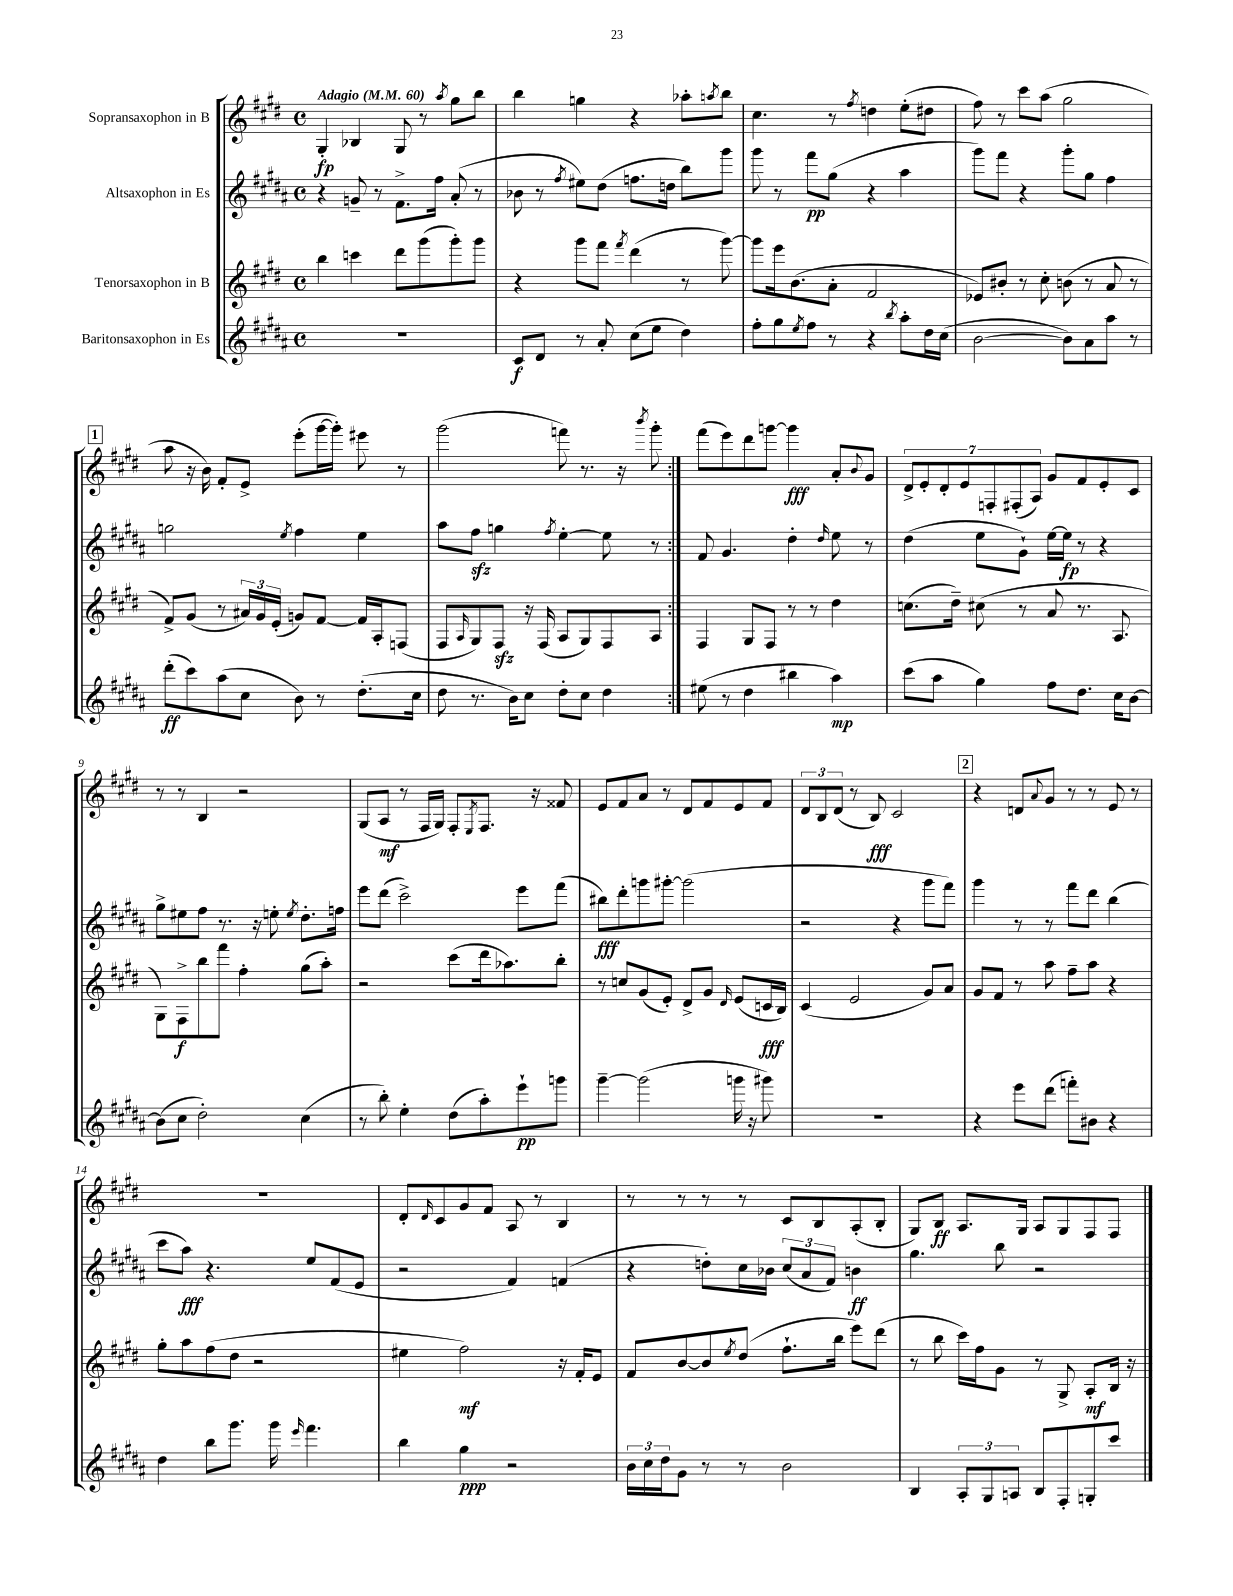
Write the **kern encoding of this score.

**kern	**kern	**kern	**kern
*staff4	*staff3	*staff2	*staff1
*clefG2	*clefG2	*clefG2	*clefG2
*k[f#c#g#d#a#]	*k[f#c#g#d#]	*k[f#c#g#d#a#]	*k[f#c#g#d#]
*M4/4	*M4/4	*M4/4	*M4/4
*met(c)	*met(c)	*met(c)	*met(c)
*MM60	*MM60	*MM60	*MM60
1r	4bb\	4r	4G#'/
.	4ccc\	8g~/	4B-/
.	.	8r	.
.	8ddd#\L	8.f#^\L	8G#/
.	(8ggg#\	.	8r
.	.	16ff#\Jk	.
.	.	.	8qaa/
.	8ggg#'\)	(8a#'/	8gg#\L
.	8ggg#\J	8r	8bb\J
=	=	=	=
8c#/L	4r	8b-\	4bb\
8d#/J	.	8r	.
.	.	8qff#/	.
8r	8ggg#\L	8ee#\L)	4gg\
8a#'/	8fff#\J	(8dd#\J	.
.	8qfff#/	.	.
(8cc#\L	(4ddd#\	8.ff\L	4r
8ee\J	.	.	.
.	.	16dd\Jk	.
4dd#\)	8r	8bb\L)	8aa-'\L
.	.	.	8qaa/
.	[8ggg#\)	8ggg#\J	8bb\J
=	=	=	=
8ff#'\L	8ggg#\]L	8ggg#\	4.cc#\
8gg#\	16eee\k	8r	.
.	(8.b\	.	.
8qee/	.	.	.
8ff#\J	.	8fff#\L	.
8r	8a'\J	(8gg#\J	8r
.	.	.	8qff#/
4r	2f#/	4r	4dd\
8qbb/	.	.	.
8aa#'\L	.	4aa#\	(8ee'\L
16dd#\L	.	.	8dd#\J
(16cc#\JJ	.	.	.
=	=	=	=
[2b\	8e-/L)	8ggg#\L)	8ff#\)
.	8b#'/J	8fff#\J	8r
.	8r	4r	8ccc#\L
.	8cc#'\	.	(8aa\J
8b\]L)	(8b\	8ggg#'\L	2gg#\
8a#\	8r	8gg#\J	.
8aa#\J	8a/	4ff#\	.
8r	8r	.	.
=	=	=	=
(8ddd#'\L	8f#^/L)	2gg\	8aa\
8ccc#\)	(8g#/J	.	16r
.	.	.	16b\)
(8aa#\	8r	.	8f#'/L
8cc#\J	24a#/LL)	.	8e^/J
.	24g#/	.	.
.	(24e'/JJ	.	.
.	.	8qee/	.
8b\)	8g/L)	4ff#\	(8eee'\L
8r	[8f#/J	.	[16ggg#\L
.	.	.	16ggg#'\]JJ)
(8.dd#'\L	16f#/]LL	4ee\	8eee#\
.	16A'/J	.	.
.	(8F/J	.	8r
16cc#\Jk	.	.	.
=	=	=	=
8dd#\	8F#/L	8aa#\L	(2ggg#\
.	16qqA/	.	.
8.r	8G#/)	8ff#\J	.
.	8F#/J	4gg\	.
16b\LK)	.	.	.
8cc#\J	16r	.	.
.	(16F#/	.	.
.	.	8qff#/	.
8dd#'\L	8A/L	[4ee'\	8fff\)
8cc#\J	8G#/)	.	8.r
4dd#\	8F#/	8ee\]	.
.	.	.	16r
.	.	.	8qbbb/
.	8A/J	8r	8ggg#'\
=:|!	=:|!	=:|!	=:|!
(8ee#\	4F#/	8f#/	(8fff#\L
8r	.	4.g#/	8eee\)
4dd#\	8G#/L	.	8ddd#\
.	8F#/J	.	[8ggg\J
4bb#\	8r	4dd#'\	4ggg\]
.	8r	.	.
.	.	16qqdd#/	.
4aa#\)	4dd#\	8ee\	8a'/L
.	.	.	8qqb/
.	.	8r	8g#/J
=	=	=	=
(8ccc#\L	(8.cc\L	(4dd#\	14d#^/L
.	.	.	14e'/
8aa#\J	.	.	.
.	.	.	14d#'/
.	16dd#~\Jk)	.	.
.	.	.	14e/
4gg#\)	(8cc#\	8ee\L	.
.	.	.	14F'/
.	.	.	(14F#'/
.	8r	8g#`\J)	.
.	.	.	14A/J)
8ff#\L	8a/	[16ee\LL	8g#/L
.	.	16ee\]JJ	.
8.dd#\J	8.r	8r	8f#/
.	.	4r	8e'/
16cc#\LK	8.A/	.	.
[8b\J	.	.	8c#/J
=	=	=	=
(8b\]L	8G#\L)	8gg#^\L	8r
8cc#\J	8F#^\	8ee#\	8r
2dd#'\)	8bb\	8ff#\J	4B/
.	8fff#\J	8.r	.
.	4ff#'\	.	2r
.	.	16r	.
.	.	8ee'\	.
.	.	8qee/	.
(4cc#\	(8gg#\L	8.dd#'\L	.
.	8aa'\J)	.	.
.	.	16ff\Jk	.
=	=	=	=
8r	2r	8eee\L	(8G#/L
8bb'\)	.	(8ddd#\J	8A/J
4ee'\	.	2ccc#^\)	8r
.	.	.	16F#/LL
.	.	.	16G#/JJ)
(8dd#\L	(8ccc#\L	.	8F#'/L
.	.	.	8qE/
8aa#'\)	16ddd#\k	.	8.F#/J
.	8.aa-\)	.	.
8eee`\	.	8eee\L	.
.	.	.	16r
8ggg\J	8bb'\J	(8fff#\J	8f##/
=	=	=	=
[4ggg#~\	8r	8bb#\L)	8e/L
.	8cc/L	8ddd#'\	8f#/
(2ggg#\]	(8g#/	8ggg\	8a/J
.	8e'/J)	[8ggg#'\J	8r
.	8d#^/L	(2ggg#\]	8d#/L
.	8g#/J	.	8f#/
.	16qqd#/	.	.
16ggg\	(8e/L	.	8e/
16r	.	.	.
8ggg#\)	16c/L	.	8f#/J
.	16B/JJ)	.	.
=	=	=	=
1r	(4c#/	2r	12d#/L
.	.	.	12B/
.	.	.	(12d#/J
.	2e/	.	8r
.	.	.	8B/)
.	.	4r	2c#/
.	8g#/L)	8ggg#\L	.
.	8a/J	8fff#\J)	.
=	=	=	=
4r	8g#/L	4ggg#\	4r
.	8f#/J	.	.
8eee\L	8r	8r	8d/L
.	.	.	8qqa/
(8ddd#\J	8aa\	8r	8g#/J
8fff'\L)	8ff#~\L	8fff#\L	8r
8b#\J	8aa\J	8ddd#\J	8r
4r	4r	(4bb\	8e/
.	.	.	8r
=	=	=	=
4dd#\	8gg#'\L	8ccc#\L	1r
.	8aa\	8aa#\J)	.
8bb\L	(8ff#\	4.r	.
8.ggg#\J	8dd#\J	.	.
.	2r	.	.
16ggg#\	.	.	.
16qqeee/	.	.	.
4.fff#\	.	8ee/L	.
.	.	(8f#/	.
.	.	8e/J	.
=	=	=	=
4bb\	4ee#\	2r	8d#'/L
.	.	.	16qqd#/
.	.	.	8c#/
4gg#\	2ff#\)	.	8g#/
.	.	.	8f#/J
2r	.	4f#/)	8A/
.	.	.	8r
.	16r	(4f/	4B/
.	16f#'/LK	.	.
.	8e/J	.	.
=	=	=	=
24b\LL	8f#/L	4r	8r
24cc#\	.	.	.
24dd#\J	.	.	.
8g#\J	[8b/	.	8r
8r	8b/]	8dd'\L)	8r
.	8qee/	.	.
8r	(8dd#/J	16cc#\L	8r
.	.	16b-\JJ	.
2b\	8.ff#`\L	(12cc#/L	8c#/L
.	.	12a#/	.
.	.	.	8B/
.	.	12f#/J)	.
.	16bb\Jk	.	.
.	8eee\L)	4b\	(8A'/
.	(8ddd#\J	.	8B'/J
=	=	=	=
4B/	8r	4.gg#\	8G#/L)
.	8bb\	.	8B/J
12A#'/L	16ccc#\LL)	.	8.A/L
.	16ff#\J	.	.
12G#/	.	.	.
.	8g#\J	8bb\	.
12A/J	.	.	.
.	.	.	16G#/Jk
8B/L	8r	2r	8A/L
8F#'/	8G#^/	.	8G#/
8G'/	8A'/L	.	8F#/
8ccc#/J	16B/Jk	.	8F#/J
.	16r	.	.
==	==	==	==
*-	*-	*-	*-
